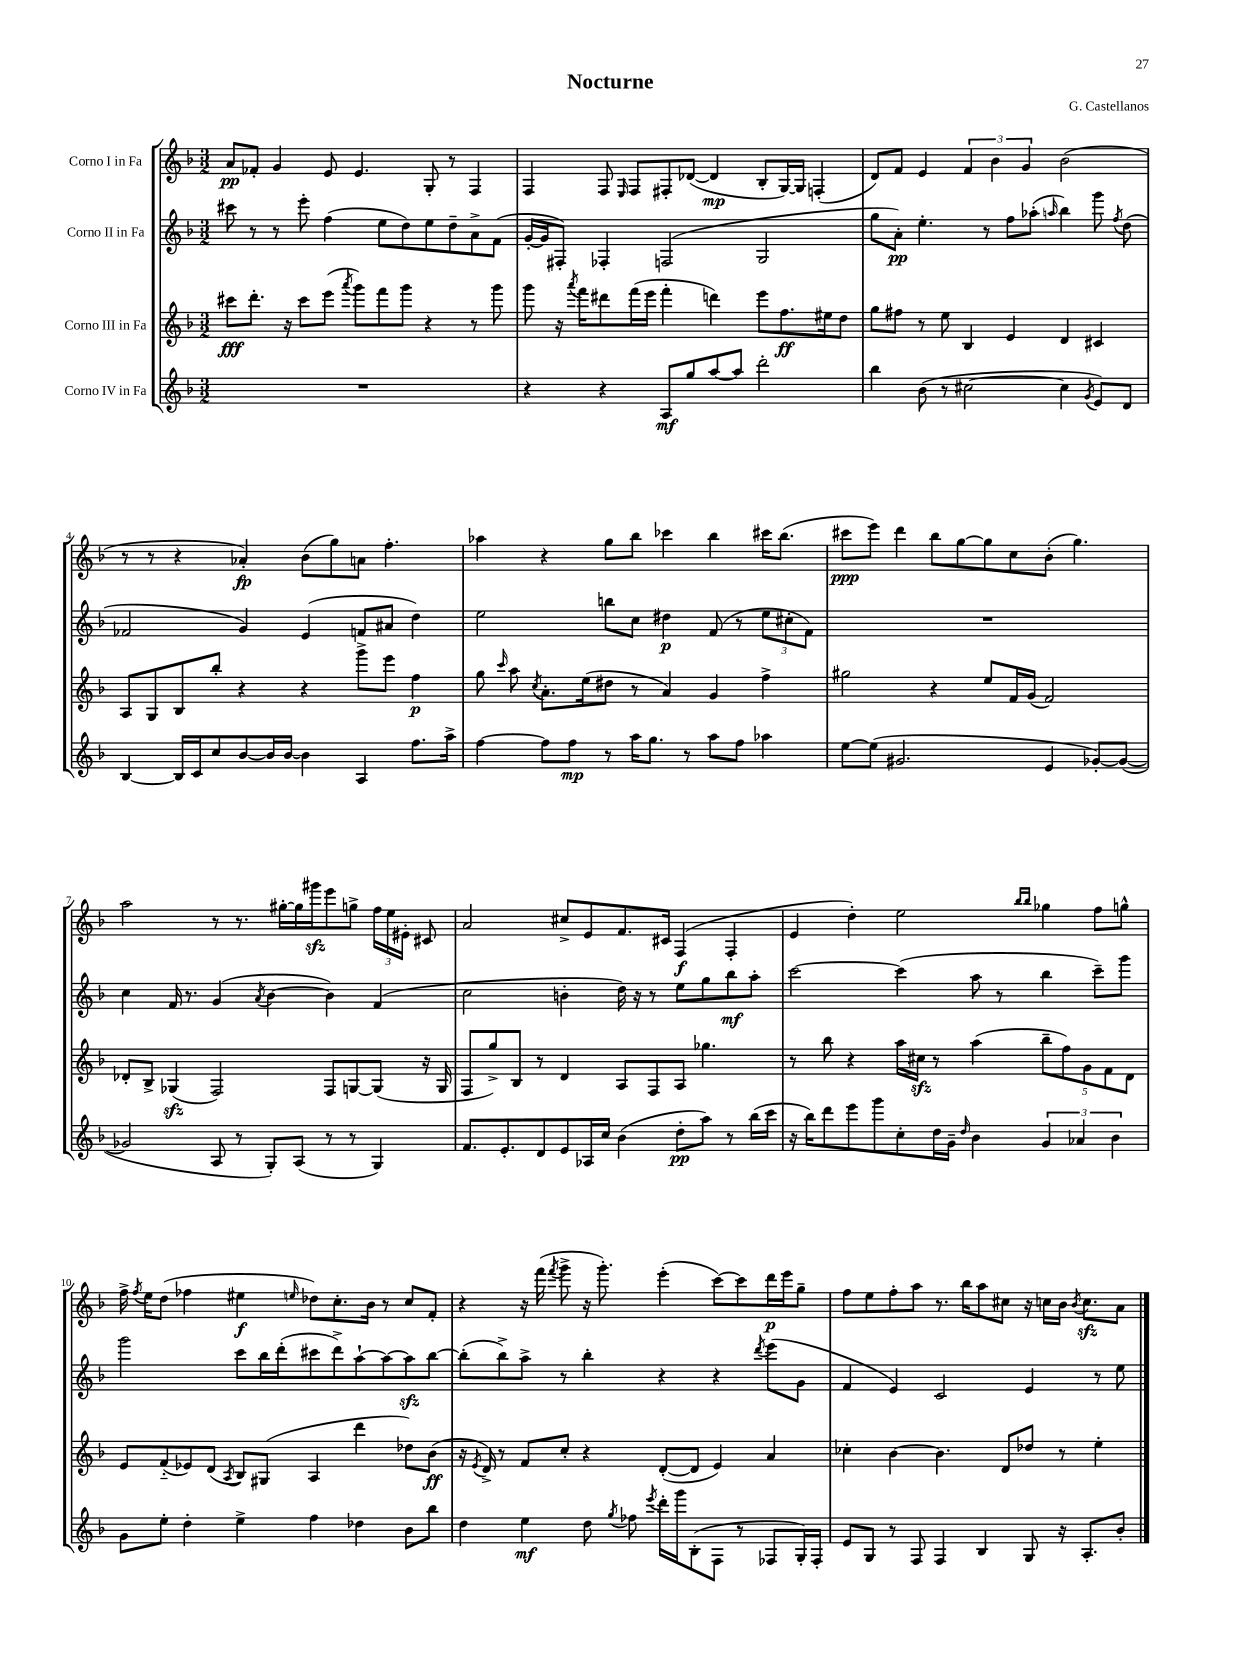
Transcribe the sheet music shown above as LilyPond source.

\header { title = "Nocturne" composer = "G. Castellanos" }
<<
\new StaffGroup <<
\new Staff = "s0" \with { instrumentName = "Corno I in Fa" } {
    \clef treble \key f \major \numericTimeSignature \time 3/2
    \autoBeamOff a'8[\pp fes'8]-. g'4 e'8 e'4. g8-. r8 f4 |
    f4 f8 \grace { e16 } f8[ fis8-. des'8]~( des'4\mp bes8[-. g16~) g16] f4-.( |
    d'8[) f'8] e'4 \tuplet 3/2 { f'4 bes'4 g'4 } bes'2( |
    r8 r8 r4 aes'4-.\fp) bes'8[( g''8) a'8] f''4.-. |
    aes''4 r4 g''8[ bes''8] ces'''4 bes''4 cis'''16[ bes''8.]( |
    cis'''8[\ppp e'''8]) d'''4 bes''8[ g''8~ g''8 c''8 bes'8]-.( g''4.) |
    a''2 r8 r8. gis''16[~-. gis''16 gis'''16\sfz e'''8 g''8]-> \tuplet 3/2 { f''16[ e''16 eis'16]-. } cis'8 |
    a'2 cis''8[-> e'8 f'8. cis'16] f4\f( f4-. |
    e'4 d''4-.) e''2 \grace { bes''16[ bes''16] } ges''4 f''8[ g''8]-^ |
    f''16-> \acciaccatura { f''8 } e''16[ d''8]( fes''4 eis''4\f \grace { e''16 } des''8[) c''8.-. bes'16] r8 c''8[ f'8]-. |
    r4 r16 f'''16( \acciaccatura { f'''8 } g'''8-> r16 g'''8.-.) e'''4-.( c'''8[~) c'''8 d'''16\p e'''16 g''8]-- |
    f''8[ e''8 f''8-. a''8] r8. bes''16[ a''8 cis''8] r16 c''16[ bes'16] \acciaccatura { bes'8 } c''8.[\sfz a'8] \bar "|." |
}
\new Staff = "s1" \with { instrumentName = "Corno II in Fa" } {
    \clef treble \key f \major \numericTimeSignature \time 3/2
    \autoBeamOff cis'''8 r8 r8 e'''8-. f''4( e''8[ d''8) e''8 d''8-- a'8-> f'8]( |
    g'16[~-. g'16 fis8]-.) fes4-. f2( g2 |
    g''8[ a'8]-.\pp) e''4.-. r8 f''8[ aes''8]-.( \grace { a''16 } bes''4) g'''8 \acciaccatura { f''8 } d''8( |
    fes'2 g'4) e'4( f'8[ ais'8] d''4) |
    e''2 b''8[ c''8] dis''4\p f'8( r8 \tuplet 3/2 { e''8[ cis''8-. f'8]) } |
    R1. |
    c''4 f'16 r8. g'4( \acciaccatura { a'8 } bes'4~ bes'4) f'4( |
    c''2 b'4-. d''16) r16 r8 e''8[ g''8 bes''8\mf a''8]-. |
    c'''2~ c'''4( a''8 r8 bes''4 c'''8[--) g'''8] |
    g'''2 c'''8[ bes''16 d'''16-.( cis'''8 d'''8->) a''8~-! a''8~ a''8\sfz bes''8]~ |
    bes''8[-.( bes''8->) a''8]-> r8 bes''4-. r4 r4 \acciaccatura { d'''8 } e'''8[( g'8] |
    f'4 e'4) c'2 e'4 r8 e''8 \bar "|." |
}
\new Staff = "s2" \with { instrumentName = "Corno III in Fa" } {
    \clef treble \key f \major \numericTimeSignature \time 3/2
    \autoBeamOff cis'''8[\fff d'''8.]-. r16 cis'''8[ e'''8]( \acciaccatura { a'''8 } g'''8[) f'''8 g'''8] r4 r8 g'''8 |
    g'''8 r16 \acciaccatura { a'''8 } f'''16[ dis'''8 f'''16( e'''16] f'''4-. d'''4) e'''8[ f''8.\ff eis''16 d''8] |
    g''8[ fis''8] r8 e''8 bes4 e'4 d'4 cis'4 |
    a8[ g8 bes8 bes''8]-. r4 r4 g'''8[-> e'''8] f''4\p |
    g''8 \grace { c'''16 } a''8 \acciaccatura { c''8 } a'8.[-. e''16( dis''8] r8 a'4) g'4 f''4-> |
    gis''2 r4 e''8[ f'16 g'16]( f'2) |
    des'8[-. bes8]-> ges4\sfz( f2) f8[ g8~ g8]( r16 g16 |
    f8[ g''8->) bes8] r8 d'4 a8[ f8 a8] ges''4. |
    r8 bes''8 r4 a''16[ cis''16]\sfz r8 a''4( \tuplet 5/4 { bes''8[-- f''8) g'8 f'8 d'8] } |
    e'8[ f'8-_( ees'8) d'8]( \acciaccatura { a8 } bes8[) gis8]( a4 d'''4 des''8[) bes'8]\ff( |
    r16 \acciaccatura { e'8 } d'16->) r8 f'8[ c''8]-. r4 d'8[~-.( d'8] e'4) a'4 |
    ces''4-. bes'4~ bes'4. d'8[ des''8] r8 e''4-. \bar "|." |
}
\new Staff = "s3" \with { instrumentName = "Corno IV in Fa" } {
    \clef treble \key f \major \numericTimeSignature \time 3/2
    \autoBeamOff R1. |
    r4 r4 a8[\mf g''8 a''8~ a''8] d'''2-. |
    bes''4 bes'8( r8 cis''2~ cis''4 \acciaccatura { g'8 } e'8[) d'8] |
    bes4~ bes16[ c'16 c''8 bes'8~ bes'16 bes'16]~ bes'4 a4 f''8.[ a''16]-> |
    f''4~ f''8[ f''8]\mp r8 a''16[ g''8.] r8 a''8[ f''8] aes''4 |
    e''8[~ e''8]( gis'2. e'4 ges'8[~-.) ges'8]~( |
    ges'2 a8 r8 g8[-.) a8]( r8 r8 g4) |
    f'8.[ e'8.-. d'8 e'8 aes16 c''16] bes'4( d''8[-.\pp a''8]) r8 bes''16[( c'''16] |
    r16 bes''16[) d'''8 e'''8 g'''8 c''8-. d''16 g'16]-- \grace { d''16 } bes'4 \tuplet 3/2 { g'4 aes'4 bes'4 } |
    g'8[ e''8]-. d''4-. e''4-> f''4 des''4 bes'8[ bes''8] |
    d''4 e''4\mf d''8 \acciaccatura { g''8 } fes''8 \acciaccatura { e'''8 } d'''16[-. g'''16 bes8-.( f8] r8 fes8[ g16-.) fes16]-. |
    e'8[ g8] r8 f8 f4 bes4 g8 r16 a8.[-. bes'8]-. \bar "|." |
}
>>
>>
